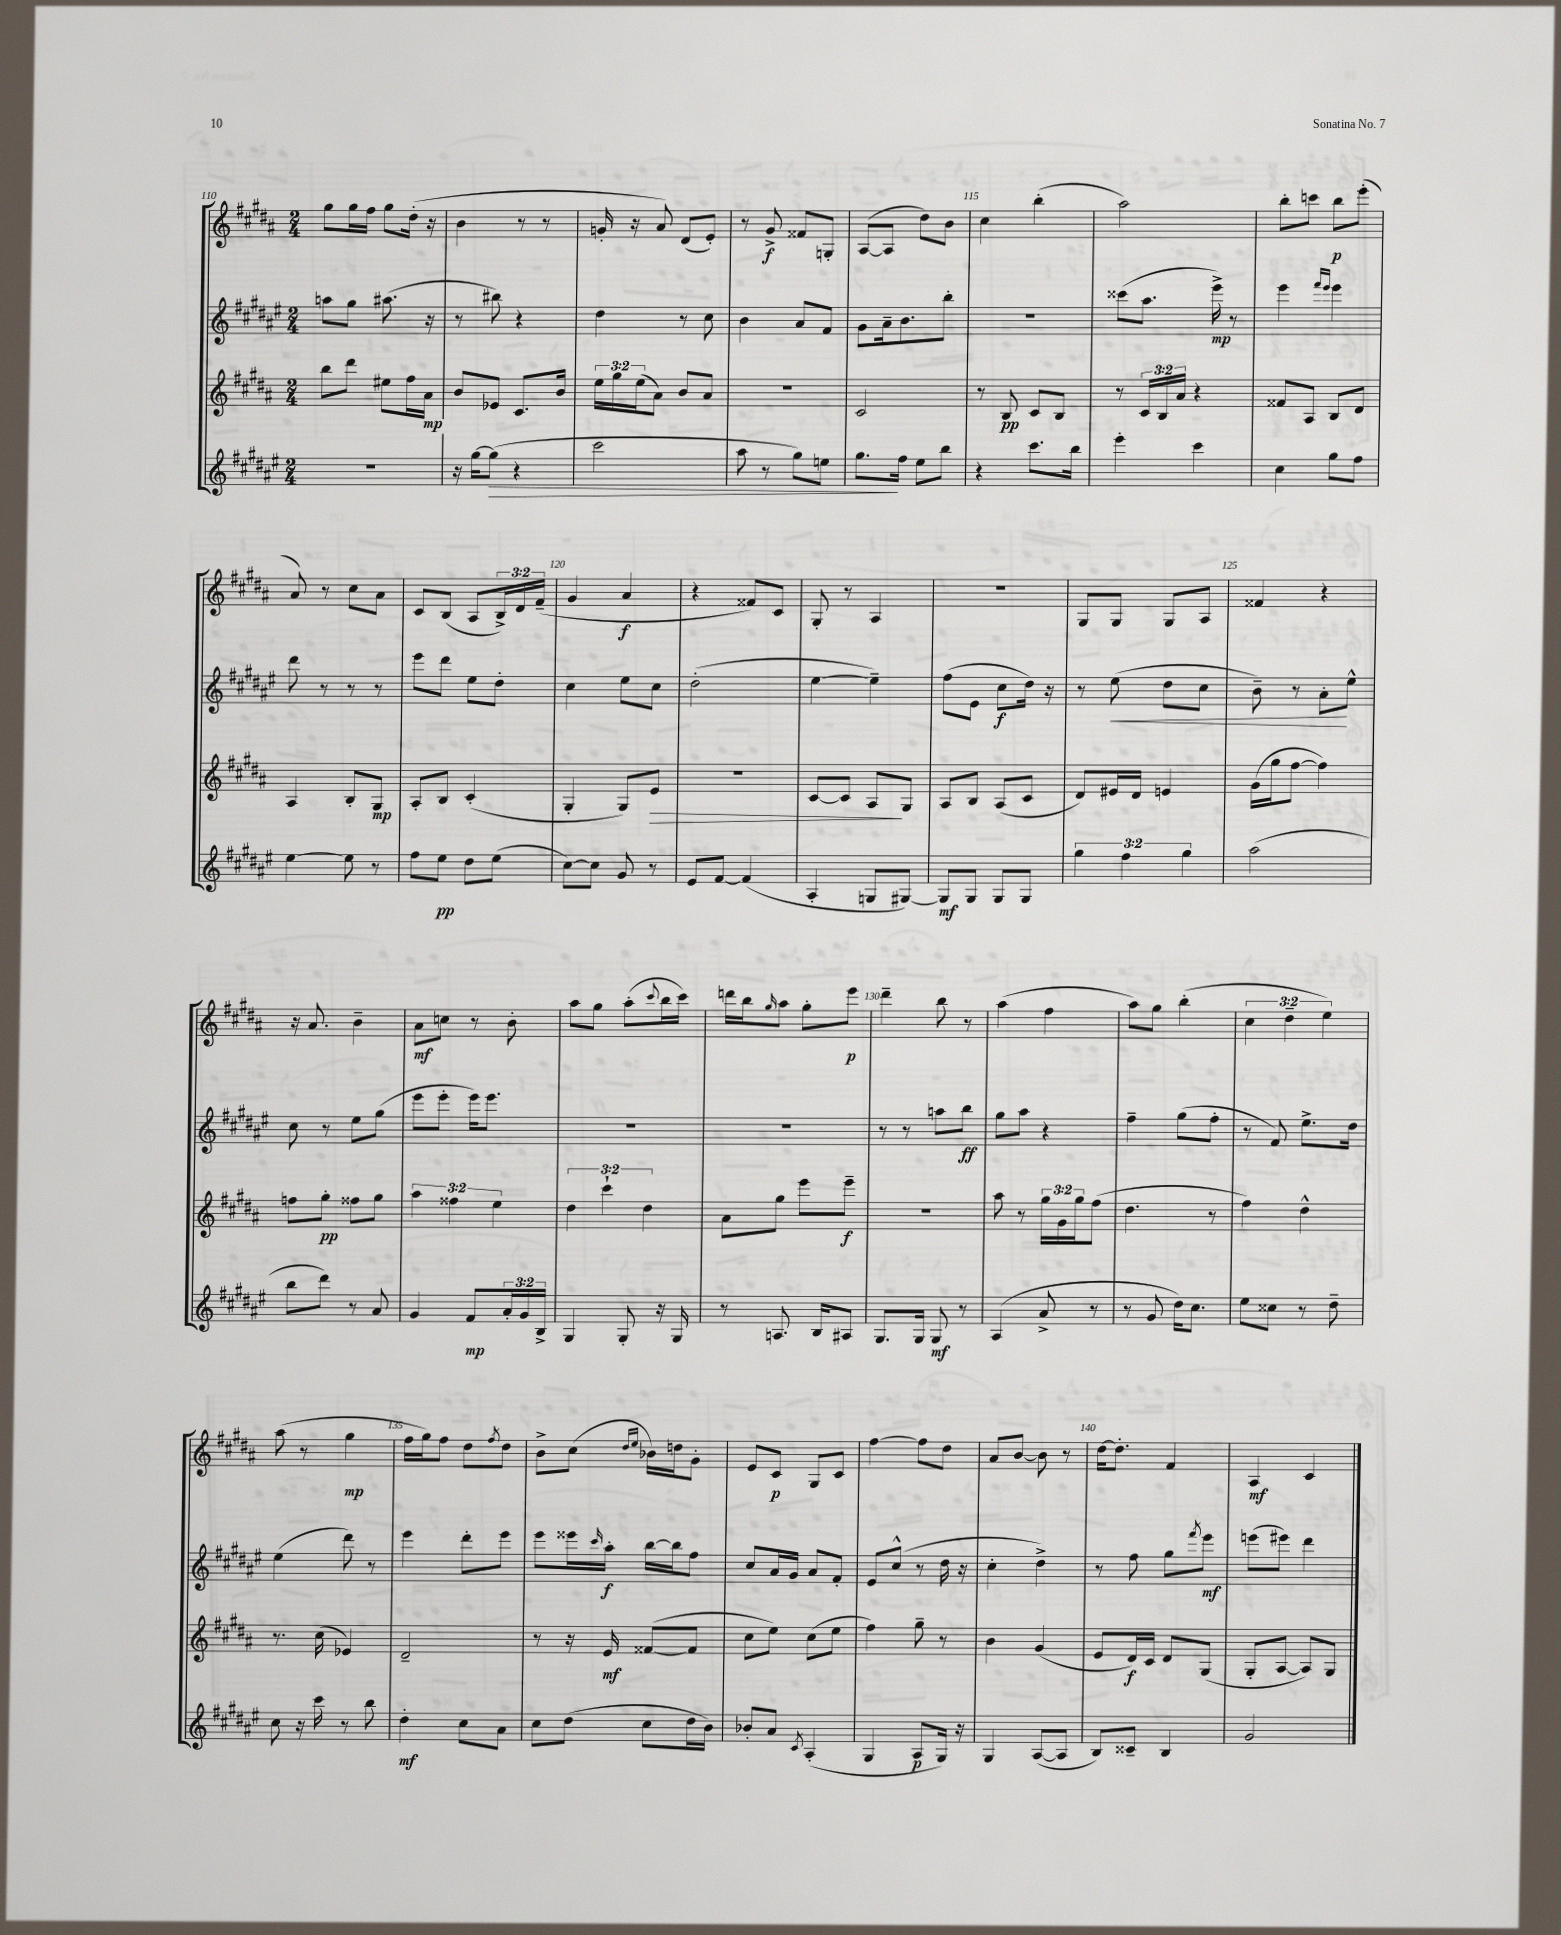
<<
\new StaffGroup <<
\new Staff = "s0" {
    \clef treble \key b \major \numericTimeSignature \time 2/4 \override Staff.TupletNumber.text = #tuplet-number::calc-fraction-text
    gis''8 gis''16 fis''16 gis''8 dis''16-.( r16 |
    b'4 r8 r8 |
    g'16-. r16 ais'8) dis'8( e'8-.) |
    r8 gis'8->\f fisis'8 g8-. |
    ais8~( ais8 dis''8) b'8 |
    cis''4 b''4-.( |
    ais''2) |
    b''8-. c'''8 b''8\p e'''8-.( |
    ais'8) r8 cis''8 ais'8 |
    cis'8 b8( ais8 \tuplet 3/2 { b16->) dis'16 fis'16--( } |
    gis'4 ais'4\f |
    r4 fisis'8) cis'8 |
    gis8-. r8 ais4 |
    r2 |
    gis8 gis8 gis8 ais8 |
    fisis'4 r4 |
    r16 ais'8. b'4-- |
    ais'8\mf c''8 r8 b'8-. |
    ais''8 gis''8 ais''8-.( \appoggiatura { cis'''8 } b''16 cis'''16) |
    d'''16 b''16 \grace { gis''16 } ais''8 gis''8-. e'''8\p |
    dis'''4-- b''8 r8 |
    ais''4( fis''4 |
    ais''8) gis''8 b''4-.( |
    \tuplet 3/2 { cis''4 dis''4-- e''4) } |
    ais''8( r8 gis''4\mp |
    fis''16 gis''16) fis''8 dis''8 \acciaccatura { fis''8 } dis''8 |
    b'8-> cis''8( \grace { dis''16 e''16 } bes'16) d''16 gis'8-. |
    e'8 cis'8\p gis8 cis'8 |
    fis''4~ fis''8 dis''8 |
    ais'8 b'8~ b'8 r8 |
    dis''16~ dis''8.-. fis'4 |
    ais4\mf cis'4 \bar "|." |
}
\new Staff = "s1" {
    \clef treble \key fis \major \numericTimeSignature \time 2/4
    a''8 gis''8 ais''8.( r16 |
    r8 bis''8) r4 |
    dis''4 r8 cis''8 |
    b'4 ais'8 fis'8 |
    gis'8 ais'16-- b'8. b''8-. |
    r2 |
    cisis'''8( ais''8. eis'''16->\mp) r8 |
    eis'''4 \grace { fis'''16 eis'''16 } eis'''4 |
    dis'''8 r8 r8 r8 |
    eis'''8 dis'''8 eis''8 dis''8-. |
    cis''4 eis''8 cis''8 |
    dis''2-.( |
    eis''4~ eis''4--) |
    fis''8( eis'8 cis''8\f dis''16) r16 |
    r8 eis''8\<( dis''8 cis''8 |
    b'8--) r8 ais'8-.\! eis''8-^ |
    cis''8 r8 eis''8 gis''8( |
    eis'''8 eis'''8-. eis'''16) eis'''8. |
    R2 |
    R2 |
    r8 r8 a''8 b''8\ff |
    gis''8 ais''8 r4 |
    fis''4-- gis''8( fis''8-. |
    r8 fis'8) eis''8.-> dis''16 |
    eis''4( dis'''8) r8 |
    eis'''4 dis'''8-. eis'''8 |
    eis'''8 eisis'''16 \grace { cis'''16 } ais''16-.\f b''16~ b''16 fis''8 |
    cis''8 ais'16 gis'16 ais'8 fis'8-. |
    eis'8 cis''8-^( r8 dis''16 r16 |
    cis''4-. dis''4->) |
    r8 fis''8 gis''8 \acciaccatura { fis'''8 } eis'''8\mf |
    e'''8( eis'''8) dis'''4 \bar "|." |
}
\new Staff = "s2" {
    \clef treble \key b \major \numericTimeSignature \time 2/4 \override Staff.TupletNumber.text = #tuplet-number::calc-fraction-text
    b''8 dis'''8 eis''8 fis''16 ais'16\mp |
    b'8 ees'8 cis'8. b'16 |
    \tuplet 3/2 { e''16 gis''16 e''16( } ais'8) b'8 ais'8 |
    R2 |
    cis'2 |
    r8 b8\pp cis'8 b8 |
    r8 \tuplet 3/2 { cis'16 b16 ais'16 } r4 |
    fisis'8 ais8 b8 dis'8 |
    ais4 b8-. gis8\mp |
    ais8-. b8 cis'4-.( |
    gis4-. gis8) e'8\> |
    r2 |
    cis'8~ cis'8 ais8\! gis8 |
    ais8 b8 ais8( cis'8 |
    dis'8) eis'16 dis'16 e'4 |
    gis'16( gis''16 fis''8~ fis''4) |
    f''8 gis''8-.\pp fisis''8 gis''8 |
    \tuplet 3/2 { ais''4 fisis''4 e''4 } |
    \tuplet 3/2 { dis''4 cis'''4-! dis''4 } |
    ais'8 gis''8 e'''8 e'''8--\f |
    R2 |
    ais''8 r8 \tuplet 3/2 { gis''16 gis'16 gis''16 } fis''8( |
    dis''4. r8 |
    fis''4) dis''4-^ |
    r8. cis''16( ees'4) |
    dis'2-- |
    r8 r16 e'16\mf fisis'8~( fisis'8 |
    cis''8 e''8) cis''8( e''8 |
    fis''4) gis''8-- r8 |
    b'4 gis'4( |
    e'8 dis'16\f) cis'16 dis'8 gis8( |
    gis8-. ais8~ ais8) gis8 \bar "|." |
}
\new Staff = "s3" {
    \clef treble \key fis \major \numericTimeSignature \time 2/4 \override Staff.TupletNumber.text = #tuplet-number::calc-fraction-text
    R2 |
    r16 gis''16~ gis''8\>( r4 |
    cis'''2 |
    ais''8 r8 gis''8) e''8 |
    gis''8.\! fis''16 eis''8 b''8 |
    r4 cis'''8. b''16 |
    eis'''4-. cis'''4 |
    cis''4 gis''8 fis''8 |
    eis''4~ eis''8 r8 |
    fis''8 eis''8\pp dis''8 eis''8( |
    cis''8~) cis''8 gis'8 r8 |
    eis'8 fis'8~ fis'4( |
    ais4-. g8 gis8~) |
    gis8\mf gis8 gis8 gis8 |
    \tuplet 3/2 { gis''4 fis''4 gis''4 } |
    ais''2( |
    b''8 dis'''8) r8 ais'8 |
    gis'4 fis'8\mp \tuplet 3/2 { ais'16-. gis'16 b16-> } |
    gis4 gis8-. r16 gis16 |
    r8 a8. b16 ais8 |
    gis8. gis16 gis8\mf r8 |
    ais4( ais'8-> r8 |
    r8 gis'8 dis''16) cis''8. |
    eis''8 cisis''8 r8 dis''8-- |
    cis''8 r16 cis'''16 r8 b''8 |
    dis''4-.\mf cis''8 ais'8 |
    cis''8 dis''8( cis''8 dis''16 b'16) |
    bes'8-. ais'8 \acciaccatura { cis'8 } ais4-.( |
    gis4 ais8\p gis16) r16 |
    gis4 ais8~( ais8 |
    b8) cisis'8-- b4 |
    gis'2 \bar "|." |
}
>>
>>
\layout { \context { \Score currentBarNumber = #110 \override BarNumber.break-visibility = ##(#f #t #t) barNumberVisibility = #(every-nth-bar-number-visible 5) } }
